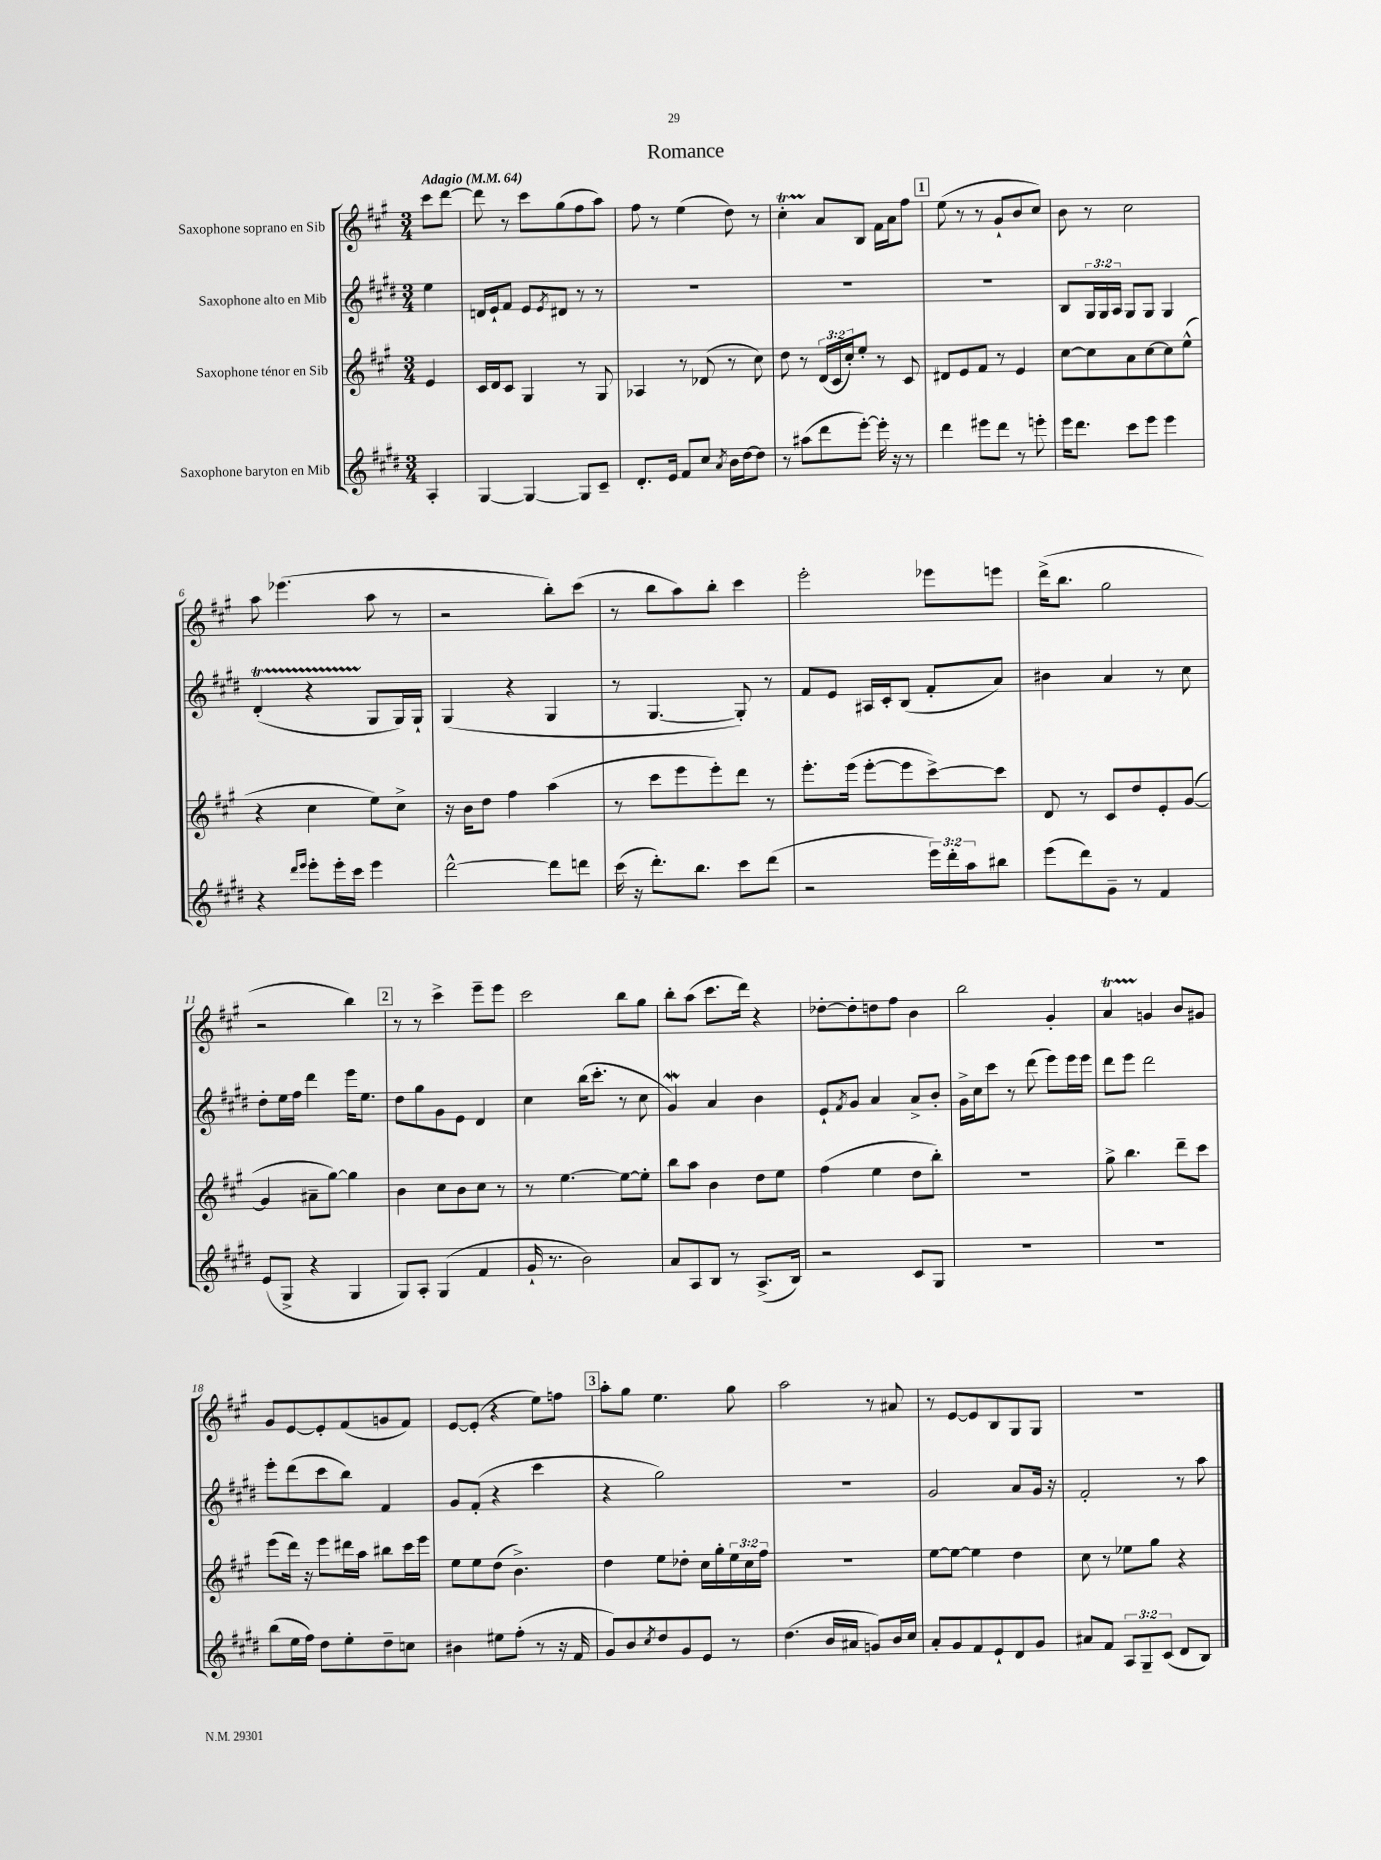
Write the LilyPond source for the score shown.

\header { title = "Romance" }
<<
\new StaffGroup <<
\new Staff = "s0" \with { instrumentName = "Saxophone soprano en Sib" } {
    \clef treble \key a \major \numericTimeSignature \time 3/4 \partial 4 \tempo "Adagio" 4 = 64
    cis'''8 d'''8~ |
    d'''8 r8 cis'''8 gis''8( fis''8 a''8) |
    fis''8 r8 e''4( d''8) r8 |
    cis''4-.\startTrillSpan a'8\stopTrillSpan b8 fis'16 a'16 fis''8 |
    \mark \markup { \box "1" } e''8( r8 r8 gis'8-! b'8 cis''8) |
    b'8 r8 cis''2 |
    a''8 ees'''4.( a''8 r8 |
    r2 b''8-.) cis'''8( |
    r8 b''8 a''8) b''8-. cis'''4 |
    e'''2-. ees'''8 e'''8 |
    d'''16->( b''8. gis''2 |
    r2 b''4) |
    \mark \markup { \box "2" } r8 r8 cis'''4-> e'''8-- e'''8 |
    cis'''2 b''8 gis''8 |
    b''8-. a''8( cis'''8. d'''16) r4 |
    des''8~-. des''8-. d''8 fis''8 b'4 |
    b''2 gis'4-. |
    a'4\startTrillSpan g'4\stopTrillSpan b'8 gis'8 |
    gis'8 e'8~ e'8-. fis'8( g'8 fis'8) |
    e'8~ e'8-.( r4 e''8) f''8 |
    \mark \markup { \box "3" } a''8-. gis''8 e''4. gis''8 |
    a''2 r8 ais'8 |
    r8 e'8~ e'8 b8 gis8 gis8 |
    R2. \bar "|." |
}
\new Staff = "s1" \with { instrumentName = "Saxophone alto en Mib" } {
    \clef treble \key e \major \numericTimeSignature \time 3/4 \override Staff.TupletNumber.text = #tuplet-number::calc-fraction-text \partial 4
    e''4 |
    d'16 e'16-! fis'8 e'8 \acciaccatura { e'8 } dis'8 r8 r8 |
    R2. |
    R2. |
    \mark \markup { \box "1" } R2. |
    b8 \tuplet 3/2 { gis16 gis16 a16 } gis8 gis8 gis4 |
    dis'4-.\startTrillSpan( r4 gis8\stopTrillSpan gis16) gis16-! |
    gis4( r4 gis4 |
    r8 gis4.~ gis8-.) r8 |
    fis'8 e'8 ais16 cis'16-. b8( fis'8-. a'8) |
    bis'4 a'4 r8 cis''8 |
    dis''8-. e''16 fis''16 dis'''4 e'''16 e''8. |
    \mark \markup { \box "2" } dis''8 gis''8 gis'8 e'8 dis'4 |
    cis''4 b''16( cis'''8.-. r8 cis''8 |
    gis'4\mordent) a'4 b'4 |
    e'8-! \acciaccatura { fis'8 } gis'8 a'4 a'8-> b'8-. |
    gis'16-> cis''16 cis'''8 r8 dis'''8( e'''8) e'''16 e'''16 |
    dis'''8 e'''8 dis'''2 |
    e'''8-. dis'''8( cis'''8 b''8) fis'4 |
    gis'8 fis'8-.( r4 cis'''4 |
    \mark \markup { \box "3" } r4 gis''2) |
    R2. |
    gis'2 a'8 gis'16 r16 |
    fis'2-. r8 a''8 \bar "|." |
}
\new Staff = "s2" \with { instrumentName = "Saxophone ténor en Sib" } {
    \clef treble \key a \major \numericTimeSignature \time 3/4 \override Staff.TupletNumber.text = #tuplet-number::calc-fraction-text \partial 4
    e'4 |
    cis'16 d'16 cis'8 gis4 r8 gis8 |
    aes4 r8 des'8( r8 cis''8) |
    d''8 r8 \tuplet 3/2 { d'16( cis'16 cis''16-.) } e''8-. r8 cis'8 |
    \mark \markup { \box "1" } dis'8 e'8 fis'8 r8 e'4 |
    cis''8~ cis''8 a'8 cis''8~ cis''8 e''8-^( |
    r4 cis''4 e''8) cis''8-> |
    r16 b'16 d''8 fis''4 a''4( |
    r8 cis'''8 e'''8 e'''8-.) d'''8 r8 |
    e'''8.-. e'''16( e'''8~-. e'''8 cis'''8~->) cis'''8 |
    d'8 r8 cis'8 d''8 e'8-. gis'8~( |
    gis'4 ais'8-- gis''8~) gis''4 |
    \mark \markup { \box "2" } b'4 cis''8 b'8 cis''8 r8 |
    r8 e''4.~ e''8~ e''8-. |
    b''8 a''8 b'4 d''8 e''8 |
    fis''4( e''4 d''8 b''8-.) |
    R2. |
    gis''8-> b''4. d'''8-- cis'''8 |
    e'''8( d'''16) r16 e'''8 dis'''16 a''16 bis''8 cis'''16 e'''16 |
    e''8 e''8 d''8( b'4.->) |
    \mark \markup { \box "3" } d''4 e''8 des''8-. cis''16 gis''16-. \tuplet 3/2 { e''16 cis''16 fis''16 } |
    R2. |
    e''8~ e''8~ e''4 d''4 |
    cis''8 r8 ees''8 gis''8 r4 \bar "|." |
}
\new Staff = "s3" \with { instrumentName = "Saxophone baryton en Mib" } {
    \clef treble \key e \major \numericTimeSignature \time 3/4 \override Staff.TupletNumber.text = #tuplet-number::calc-fraction-text \partial 4
    a4-. |
    gis4~ gis4~ gis8 cis'8-- |
    dis'8.-. e'16 fis'8 cis''8 \acciaccatura { a'8 } b'16 dis''16~ dis''8 |
    r8 ais''8( dis'''8 e'''8~-.) e'''16-. r16 r8 |
    \mark \markup { \box "1" } dis'''4 eis'''8 dis'''8 r8 e'''8-. |
    e'''16 dis'''8. cis'''8 e'''8 e'''4 |
    r4 \grace { dis'''16 e'''16 } e'''8-. e'''16-. cis'''16 e'''4 |
    dis'''2~-^ dis'''8 d'''8 |
    cis'''16( r16 dis'''8.-.) b''8. cis'''8 dis'''8( |
    r2 \tuplet 3/2 { e'''16) dis'''16-. a''16 } bis''8 |
    e'''8( dis'''8) gis'8-- r8 fis'4 |
    e'8( gis8-> r4 gis4 |
    \mark \markup { \box "2" } gis8) a8-. gis4( fis'4 |
    gis'16-! r8. b'2) |
    a'8 a8 b8 r8 a8.->( b16) |
    r2 cis'8 gis8 |
    R2. |
    R2. |
    b''8( e''16 fis''16) dis''8 e''8-. dis''8-- c''8 |
    bis'4 eis''8 fis''8-.( r8 r16 fis'16 |
    \mark \markup { \box "3" } gis'8) b'8 \acciaccatura { cis''8 } dis''8 gis'8 e'8 r8 |
    dis''4.( b'16 ais'16 g'8) b'16 cis''16 |
    a'8-. gis'8 fis'8 e'8-! dis'8 gis'8 |
    ais'8 fis'8 \tuplet 3/2 { a8 gis8-- cis'8( } dis'8 b8) \bar "|." |
}
>>
>>
